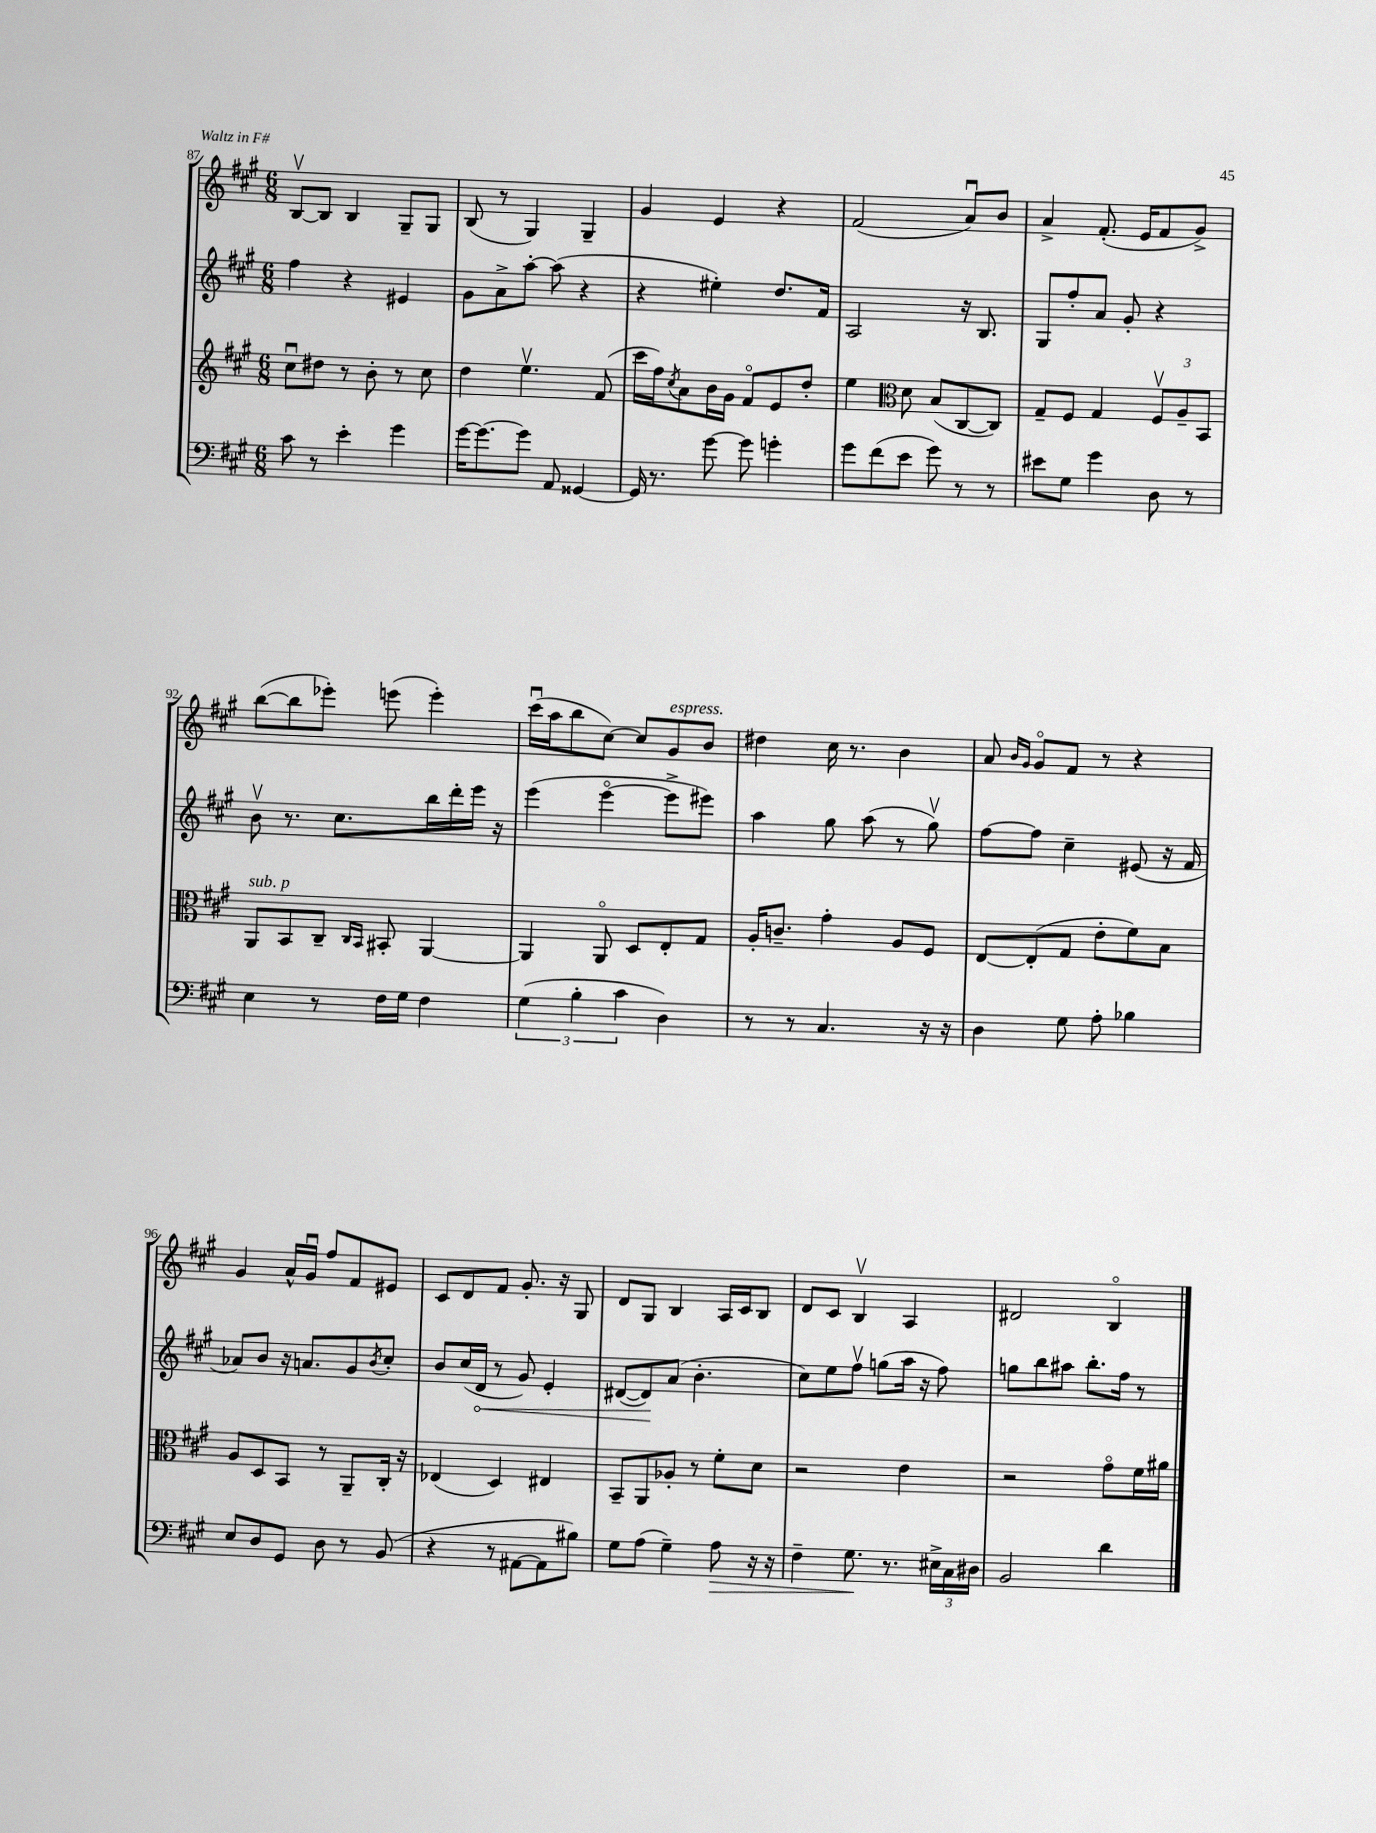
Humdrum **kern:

**kern	**dynam	**kern	**kern	**dynam	**kern
*part4	*part4	*part3	*part2	*part2	*part1
*staff4	*staff4	*staff3	*staff2	*staff2	*staff1
*clefF4	*	*clefG2	*clefG2	*	*clefG2
*k[f#c#g#]	*	*k[f#c#g#]	*k[f#c#g#]	*	*k[f#c#g#]
*M6/8	*	*M6/8	*M6/8	*	*M6/8
=87	=87	=87	=87	=87	=87
8c#\	.	8cc#u\L	4ff#\	.	[8Bv/L
8r	.	8dd#X\J	.	.	8B/J]
4e'\	.	8r	4r	.	4B/
.	.	8b'\	.	.	.
4g#\	.	8r	4e#X/	.	8G#~/L
.	.	8cc#\	.	.	8G#/J
=88	=88	=88	=88	=88	=88
[16g#\KL	.	4dd\	8g#\L	.	(8B/
8.g#\_	.	.	.	.	.
.	.	.	8a^\	.	8r
8g#\J]	.	4.eev\	[8aa'\J	.	4G#/)
8AA/	.	.	(8aa\]	.	.
[4GG##X/	.	.	4r	.	4G#~/
.	.	(8f#/	.	.	.
=89	=89	=89	=89	=89	=89
16GG##/]	.	16ccc#\LL	4r	.	4g#/
8.r	.	16ff#\J)	.	.	.
.	.	8qcc#/	.	.	.
.	.	8a\	.	.	.
[8g#\	.	16b\L	4ee#X'\)	.	4e/
.	.	16g#\JJ	.	.	.
8g#\]	.	8f#/L	.	.	.
4gn'\	.	8e/	8.dd/L	.	4r
.	.	8dd'/J	.	.	.
.	.	.	16f#/Jk	.	.
=90	=90	=90	=90	=90	=90
8g#\L	.	4ee\	2A/	.	(2f#/
(8f#\	.	.	.	.	.
*	*	*clefC3	*	*	*
8e\J	.	8d\	.	.	.
8g#\)	.	(8B/L	.	.	.
8r	.	[8C#/	16r	.	8au/L)
.	.	.	8.B/	.	.
8r	.	8C#/J])	.	.	8b/J
=91	=91	=91	=91	=91	=91
8e#X\L	.	8G#~/L	8G#/L	.	4a^/
8G#\J	.	8F#/J	8ff#'/	.	.
4g#\	.	4G#/	8a/J	.	(8.f#'/
.	.	.	8g#'/	.	.
.	.	.	.	.	16e/KL
8D\	.	12F#v/L	4r	.	8f#/
.	.	12A~/	.	.	.
8r	.	.	.	.	8g#^/J)
.	.	12BB/J	.	.	.
!!LO:LB:g=z
=92	=92	=92	=92	=92	=92
!	!	!LO:TX:a:i:t=sub. p	!	!	!
4E\	.	8AA/L	8bv\	.	([8bb\L
.	.	8BB/	8.r	.	8bb\]
8r	.	8C#~/J	.	.	8eee-X'\J)
.	.	.	8.cc#\L	.	.
.	.	16qqC#/LL	.	.	.
.	.	16qqBB/JJ	.	.	.
16F#\LL	.	8BB#X'/	.	.	(8eeen\
16G#\JJ	.	.	.	.	.
4F#\	.	[4AA/	16bb\L	.	4eee'\)
.	.	.	16ddd'\	.	.
.	.	.	16eee\JJ	.	.
.	.	.	16r	.	.
=93	=93	=93	=93	=93	=93
(6G#\	.	4AA/]	(4eee\	.	(16ccc#u\LL
.	.	.	.	.	16aa\J
.	.	.	.	.	8bb\
6B'\	.	.	.	.	.
.	.	8AA/	[4eee\	.	[8cc#\J)
6c#\	.	.	.	.	.
.	.	8D/L	.	.	8cc#/L]
!	!	!	!	!	!LO:TX:a:i:t=espress.
4D\)	.	8E'/	8eee^\L]	.	8g#/
.	.	8G#/J	8eee#X\J)	.	8b/J
=94	=94	=94	=94	=94	=94
8r	.	16A'/KL	4aa\	.	4dd#X\
.	.	8.cn~/J	.	.	.
8r	.	.	.	.	.
4.C#/	.	4g#'\	8gg#\	.	16cc#\
.	.	.	.	.	8.r
.	.	.	(8aa\	.	.
.	.	8A/L	8r	.	4b\
16r	.	8F#/J	8gg#v\)	.	.
16r	.	.	.	.	.
=95	=95	=95	=95	=95	=95
4D\	.	[8E/L	[8ff#\L	.	8a/
.	.	.	.	.	16qqb/LL
.	.	.	.	.	16qqg#/JJ
.	.	(8E'/]	8ff#\J]	.	8g#/L
8G#\	.	8G#/J	4cc#~\	.	8f#/J
8A'\	.	8e'\L	.	.	8r
4B-X\	.	8f#\)	(8e#X/	.	4r
.	.	8B\J	16r	.	.
.	.	.	16f#/	.	.
!!LO:LB:g=z
=96	=96	=96	=96	=96	=96
8E/L	.	8A/L	8a-X/L)	.	4g#/
8D/	.	8D/	8b/J	.	.
8GG#/J	.	8BB/J	16r	.	16a^^/LL
.	.	.	8.an/L	.	16g#u/JJ
8D\	.	8r	.	.	8ff#/L
8r	.	8AA~/L	8g#/	.	8f#/
.	.	.	8qb/	.	.
(8BB/	.	16C#'/Jk	8cc#'/J	.	8e#X/J
.	.	16r	.	.	.
=97	=97	=97	=97	=97	=97
4r	.	(4E-X/	8b/L	.	8c#/L
.	.	.	(16cc#/L	.	8d/
!	!	!	!	!LO:HP:b	!
.	.	.	16d/JJ	<	.
8r	.	4D/)	8r	.	8f#/J
[8AA#X\L	.	.	8g#/)	.	8.g#'/
8AA#\]	.	4E#X/	4e'/	.	.
.	.	.	.	.	16r
8B#X\J)	.	.	.	.	8G#/
=98	=98	=98	=98	=98	=98
8G#\L	.	8BB~/L	([8d#X/L	.	8d/L
(8A\J	.	8AA/	8d#/])	.	8G#/J
4G#~\)	.	8A-X'/J	(8a/J	[	4B/
.	.	8r	4.b'\	.	.
!	!LO:HP:b	!	!	!	!
8A\	>	8f#'\L	.	.	16A/LL
.	.	.	.	.	16c#/J
16r	.	8d\J	.	.	8B/J
16r	.	.	.	.	.
=99	=99	=99	=99	=99	=99
4F#~\	.	2r	8cc#\L)	.	8d/L
.	.	.	8ee\	.	8c#/J
8.G#\	.	.	8ff#v\J	.	4Bv/
.	.	.	(8ggn\L	.	.
8.r	]	.	.	.	.
.	.	4e\	16aa\Jk	.	4A/
.	.	.	16r	.	.
24E#X^\LL	.	.	8ff#\)	.	.
24C#\	.	.	.	.	.
24D#X\JJ	.	.	.	.	.
=100	=100	=100	=100	=100	=100
2BB/	.	2r	8ggn\L	.	2d#X/
.	.	.	8bb\	.	.
.	.	.	8aa#X\J	.	.
.	.	.	8.bb'\L	.	.
4d\	.	8g#\L	.	.	4B/
.	.	.	16ff#\Jk	.	.
.	.	16f#\L	8r	.	.
.	.	16a#X\JJ	.	.	.
==	==	==	==	==	==
*-	*-	*-	*-	*-	*-
